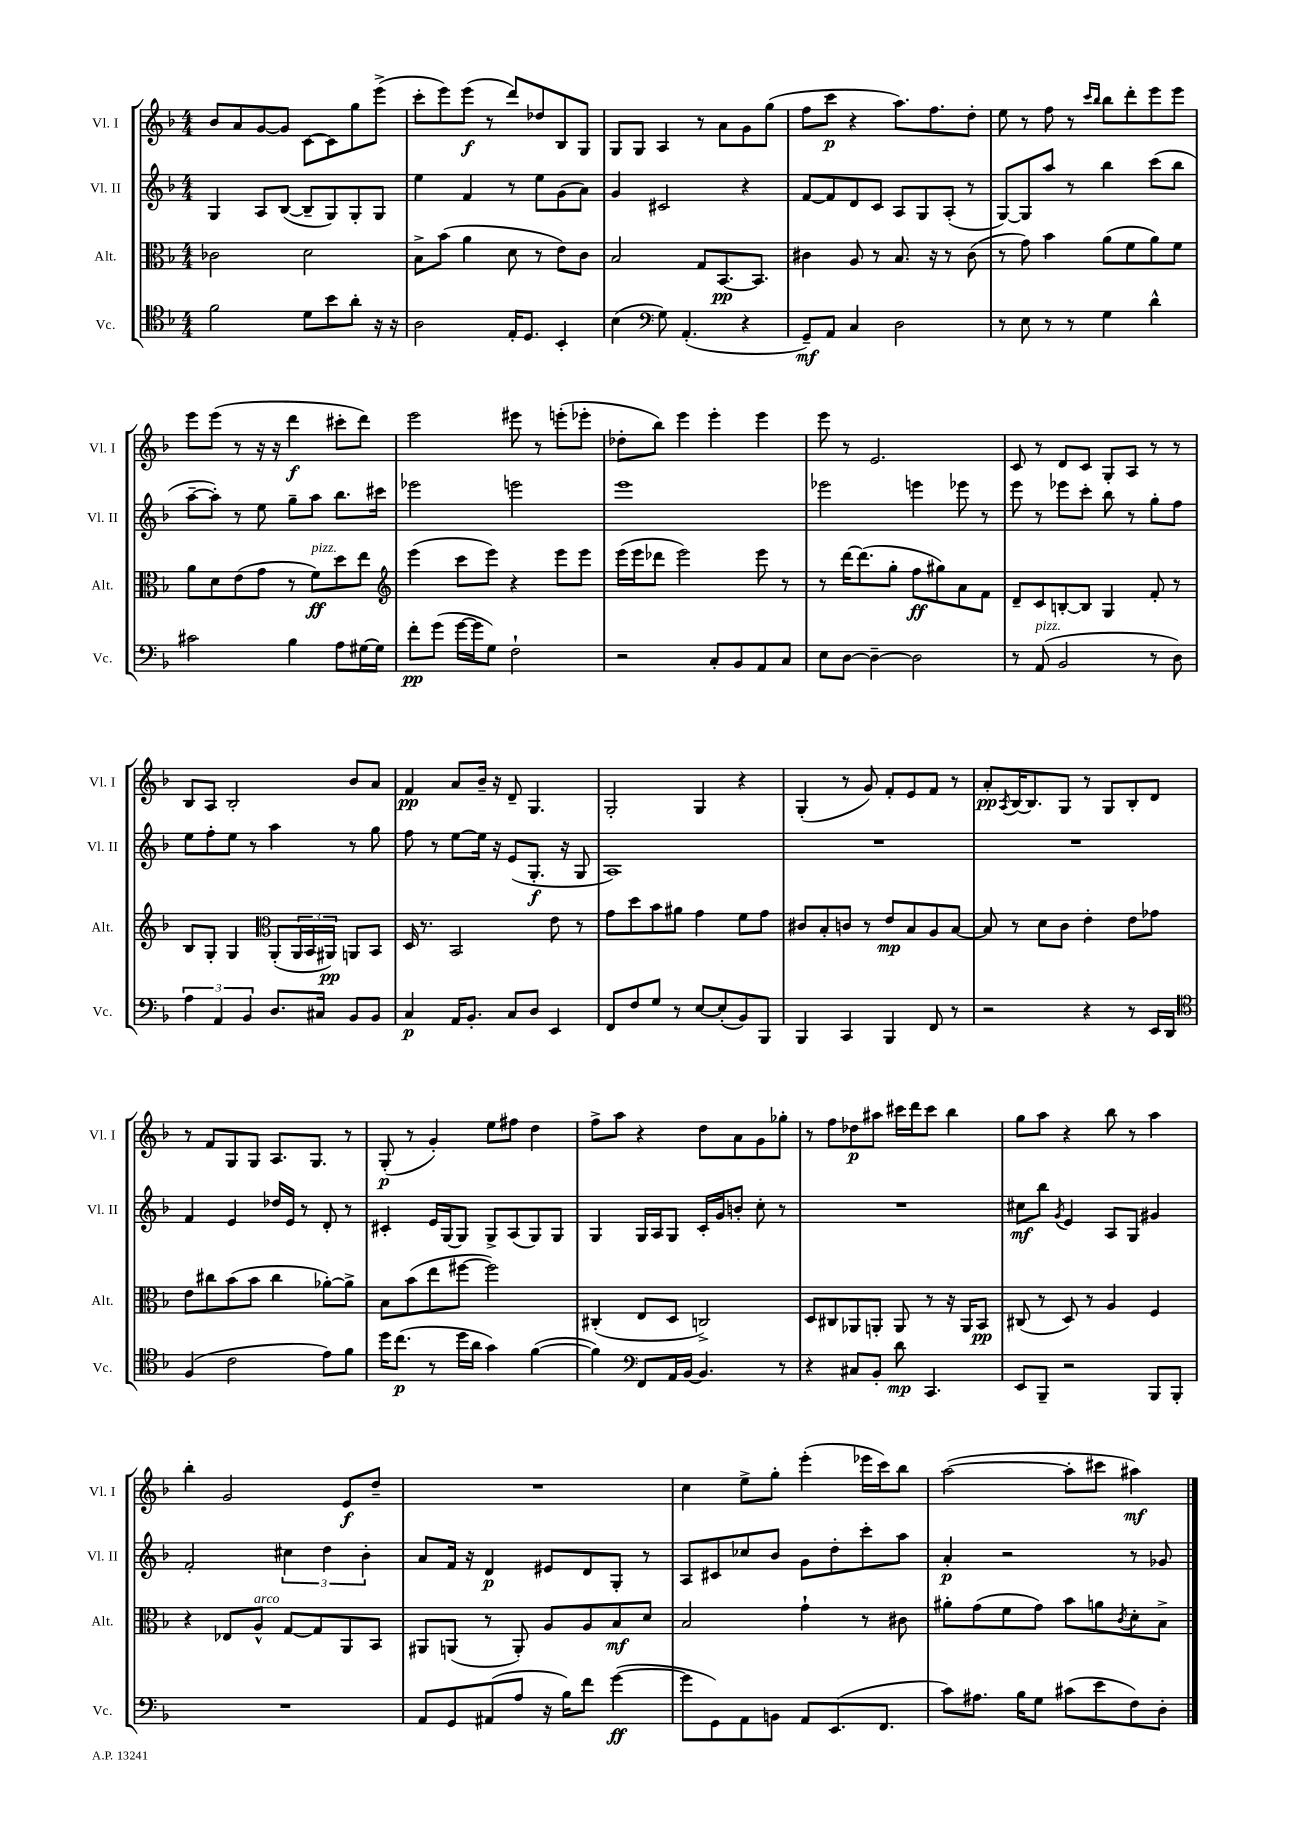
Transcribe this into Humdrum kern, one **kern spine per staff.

**kern	**kern	**kern	**kern
*staff4	*staff3	*staff2	*staff1
*clefC4	*clefC3	*clefG2	*clefG2
*k[b-]	*k[b-]	*k[b-]	*k[b-]
*M4/4	*M4/4	*M4/4	*M4/4
2f\	2c-\	4G/	8b-/L
.	.	.	8a/
.	.	8A/L	[8g/
.	.	([8B-/J	8g/]J
8d\L	2d\	8B-~/]L	[8c\L
8b-\	.	8G/)	8c\]
8a'\J	.	8G'/	8gg\
16r	.	8G/J	(8eee^\J
16r	.	.	.
=	=	=	=
2A\	8B-^\L	4ee\	8ccc'\L
.	(8b-\J	.	8eee\)
.	4a\	4f/	(8eee\J
.	.	.	8r
16E'/LK	8d\	8r	8ddd/L)
8.D/J	.	.	.
.	8r	8ee\L	8dd-/
4BB-'/	8e\L)	(8g\	8B-/
.	8c\J	8a\J)	8G/J
=	=	=	=
(4B-\	2B-/	4g/	8G/L
.	.	.	8G/J
*clefF4	*	*	*
8G\)	.	2c#/	4A/
(4.AA'/	.	.	.
.	8G/L	.	8r
.	[8.BB-/	.	8a\L
4r	.	4r	8g\
.	8.BB-/]J	.	.
.	.	.	(8gg\J
=	=	=	=
8GG~/L)	4c#\	[8f/L	8ff\L
8AA/J	.	8f/]	8ccc\J
4C/	8A/	8d/	4r
.	8r	8c/J	.
2D\	8.B-/	8A/L	8.aa\L)
.	.	8G/	.
.	16r	.	8.ff\
.	8r	(8A'/J	.
.	(8c#\	8r	8dd'\J
=	=	=	=
8r	8r	[8G/L)	8ee\
8E\	8g\)	8G/]	8r
8r	4b-\	8aa/J	8ff\
8r	.	8r	8r
.	.	.	16qqccc/LL
.	.	.	16qqbb-/JJ
4G\	(8a\L	4bb-\	8bb-\L
.	8f\	.	8ddd'\
4d^^\	8a\)	(8ccc\L	8eee\
.	8f\J	8bb-\J	8eee\J
=	=	=	=
2c#\	8a\L	[8aa~\L	8eee\L
.	8d\	8aa'\]J)	(8eee\J
.	(8e\	8r	8r
.	8g\J	8ee\	16r
.	.	.	16r
4B-\	8r	8gg~\L	4ddd\
.	8f\L)	8aa\J	.
8A\L	8dd\	8.bb-\L	8ccc#'\L
[16G#\L	8ee\J	.	8ddd\J)
16G#\]JJ	.	16ccc#\Jk	.
=	=	=	=
*	*clefG2	*	*
8f'\L	(4eee\	2eee-\	2eee\
(8g\J	.	.	.
[16g\LL	8ccc\L	.	.
16g\]J	.	.	.
8G\J)	8eee\J)	.	.
2F`\	4r	2eee\	8eee#\
.	.	.	8r
.	8eee\L	.	(8eee'\L
.	8eee\J	.	8eee-'\J
=	=	=	=
2r	(16eee\LL	1eee	8dd-'\L
.	16eee\J	.	.
.	8ddd-\J	.	8bb-\J)
.	2eee\)	.	4eee\
8C'/L	.	.	4eee'\
8BB-/	.	.	.
8AA/	8eee\	.	4eee\
8C/J	8r	.	.
=	=	=	=
8E\L	8r	2eee-\	8eee\
[8D\J	[16ddd\LK	.	8r
.	(8.ddd\]	.	.
4D~\_	.	.	2.e/
.	8gg'\J	.	.
2D\]	8ff\L	4eee\	.
.	8gg#\)	.	.
.	8a\	8eee-\	.
.	8f\J	8r	.
=	=	=	=
8r	8d~/L	8eee\	8c/
(8AA/	8c/	8r	8r
2BB-/	[8B'/	8eee-\L	8d/L
.	8B/]J	8ccc'\J	8c/J
.	4G/	8bb-\	8G'/L
.	.	8r	8A/J
8r	8f'/	8gg'\L	8r
8D\)	8r	8ff\J	8r
=	=	=	=
6A\	8B-/L	8ee\L	8B-/L
.	8G'/J	8ff'\	8A/J
6AA/	.	.	.
.	4G/	8ee\J	2B-'/
6BB-/	.	.	.
.	.	8r	.
*	*clefC3	*	*
8.D/L	(8AA'/L	4aa\	.
.	24AA/L	.	.
.	24BB-/	.	.
16C#/Jk	.	.	.
.	24AA#/JJ)	.	.
8BB-/L	8AA/L	8r	8b-/L
8BB-/J	8BB-/J	8gg\	8a/J
=	=	=	=
4C/	16D/	8ff\	4f/
.	8.r	.	.
.	.	8r	.
16AA/LK	2BB-/	[8ee\L	8a/L
8.BB-'/J	.	.	.
.	.	16ee\]Jk	16b-~/Jk
.	.	16r	16r
8C/L	.	(8e/L	8d~/
8D/J	.	8.G'/J	4.G/
4EE/	8e\	.	.
.	.	16r	.
.	8r	8G/	.
=	=	=	=
8FF/L	8g\L	1A)	2G'/
8F/	8dd\	.	.
8G/J	8b-\	.	.
8r	8a#\J	.	.
[8E/L	4g\	.	4G/
(8E'/]	.	.	.
8BB-/)	8f\L	.	4r
8BBB-/J	8g\J	.	.
=	=	=	=
4BBB-/	8c#/L	1r	(4G'/
.	8B-'/	.	.
4CC/	8c/J	.	8r
.	8r	.	8g/)
4BBB-/	8e/L	.	8f'/L
.	8B-/	.	8e/
8FF/	8A/	.	8f/J
8r	[8B-/J	.	8r
=	=	=	=
2r	8B-/]	1r	8a'/L
.	.	.	8qA/
.	8r	.	[16B-/K
.	.	.	8.B-/]
.	8d\L	.	.
.	8c\J	.	8G/J
4r	4e'\	.	8r
.	.	.	8G/L
8r	8e\L	.	8B-'/
16EE/LL	8g-\J	.	8d/J
16DD/JJ	.	.	.
=	=	=	=
*clefC4	*	*	*
(4F/	8e\L	4f/	8r
.	8cc#\	.	8f/L
2c\	(8b-\	4e/	8G/
.	8b-\J	.	8G/J
.	4cc#\	16dd-/LL	8.A/L
.	.	16e/JJ	.
.	.	8r	.
.	.	.	8.G/J
8e\L)	[8a-'\L)	8d'/	.
8f\J	8a-^\]J	8r	8r
=	=	=	=
16dd\LK	8B-\L	4c#'/	(8G'/
(8.cc\J	.	.	.
.	(8b-\	.	8r
8r	8ee\	16e/LL	4g'/)
.	.	[16G/J	.
16dd\LL	[8ff#\J	8G/]J	.
16a\JJ	.	.	.
4g\)	2ff#\])	8G^/L	8ee\L
.	.	(8A/	8ff#\J
([4f\	.	8G/)	4dd\
.	.	8G/J	.
=	=	=	=
4f\])	(4C#'/	4G/	8ff^\L
.	.	.	8aa\J
*clefF4	*	*	*
8FF/L	8E/L	16G/LL	4r
.	.	16A/J	.
16AA/L	8D/J	8G/J	.
[16BB-/JJ	.	.	.
4.BB-/]	2C^/)	16c'/LL	8dd\L
.	.	16g/J	.
.	.	8b'/J	8a\
.	.	8cc'\	8g\
8r	.	8r	8gg-'\J
=	=	=	=
4r	8D/L	1r	8r
.	8C#/	.	8ff\L
8C#/L	8AA-/	.	8dd-\
8BB-'/J	8AA'/J	.	8aa#\J
8d\	8AA/	.	16ccc#\LL
.	.	.	16ddd\J
4.CC/	8r	.	8ccc#\J
.	16r	.	4bb-\
.	16AA/LK	.	.
.	8BB-/J	.	.
=	=	=	=
8EE/L	(8C#/	8cc#\L	8gg\L
8BBB-~/J	8r	8bb-\J	8aa\J
.	.	8qg/	.
2r	8D/)	4e/	4r
.	8r	.	.
.	4A/	8A/L	8bb-\
.	.	8G/J	8r
8BBB-/L	4F/	4g#/	4aa\
8BBB-'/J	.	.	.
=	=	=	=
1r	4r	2f'/	4bb-'\
.	8E-/L	.	2g/
.	8A^^/J	.	.
.	[8G/L	6cc#\	.
.	8G/]	.	.
.	.	6dd\	.
.	8AA/	.	8e/L
.	.	6b-'\	.
.	8BB-/J	.	8dd~/J
=	=	=	=
8AA/L	8AA#/L	8a/L	1r
8GG/	(8AA/J	16f/Jk	.
.	.	16r	.
(8AA#/	8r	4d/	.
8A/J	8AA'/)	.	.
16r	8A/L	8e#/L	.
16B-\LK)	.	.	.
8f\J	8A/	8d/	.
([4g\	8B-/	8G'/J	.
.	8d/J	8r	.
=	=	=	=
8g\]L	2B-/	8A/L	4cc\
8GG\)	.	8c#/	.
8AA\	.	8cc-/	8ee^\L
8BB\J	.	8b-/J	8gg'\J
8AA/L	4g`\	8g\L	(4eee'\
(8.EE/	.	8dd'\	.
.	8r	8ccc'\	16eee-\LL
8.FF/J	.	.	16ccc\J)
.	8c#\	8aa\J	8bb-\J
=	=	=	=
8c\L)	8a#'\L	4a'/	([2aa\
8.A#\J	(8g\	.	.
.	8f\	2r	.
16B-\LK	.	.	.
8G\J	8g\J)	.	.
(8c#\L	8b-\L	.	8aa'\]L
8e\	8a\	.	8ccc#\J
.	8qc/	.	.
8F\)	8d'\	8r	4aa#\)
8D'\J	8B-^\J	8g-/	.
==	==	==	==
*-	*-	*-	*-
